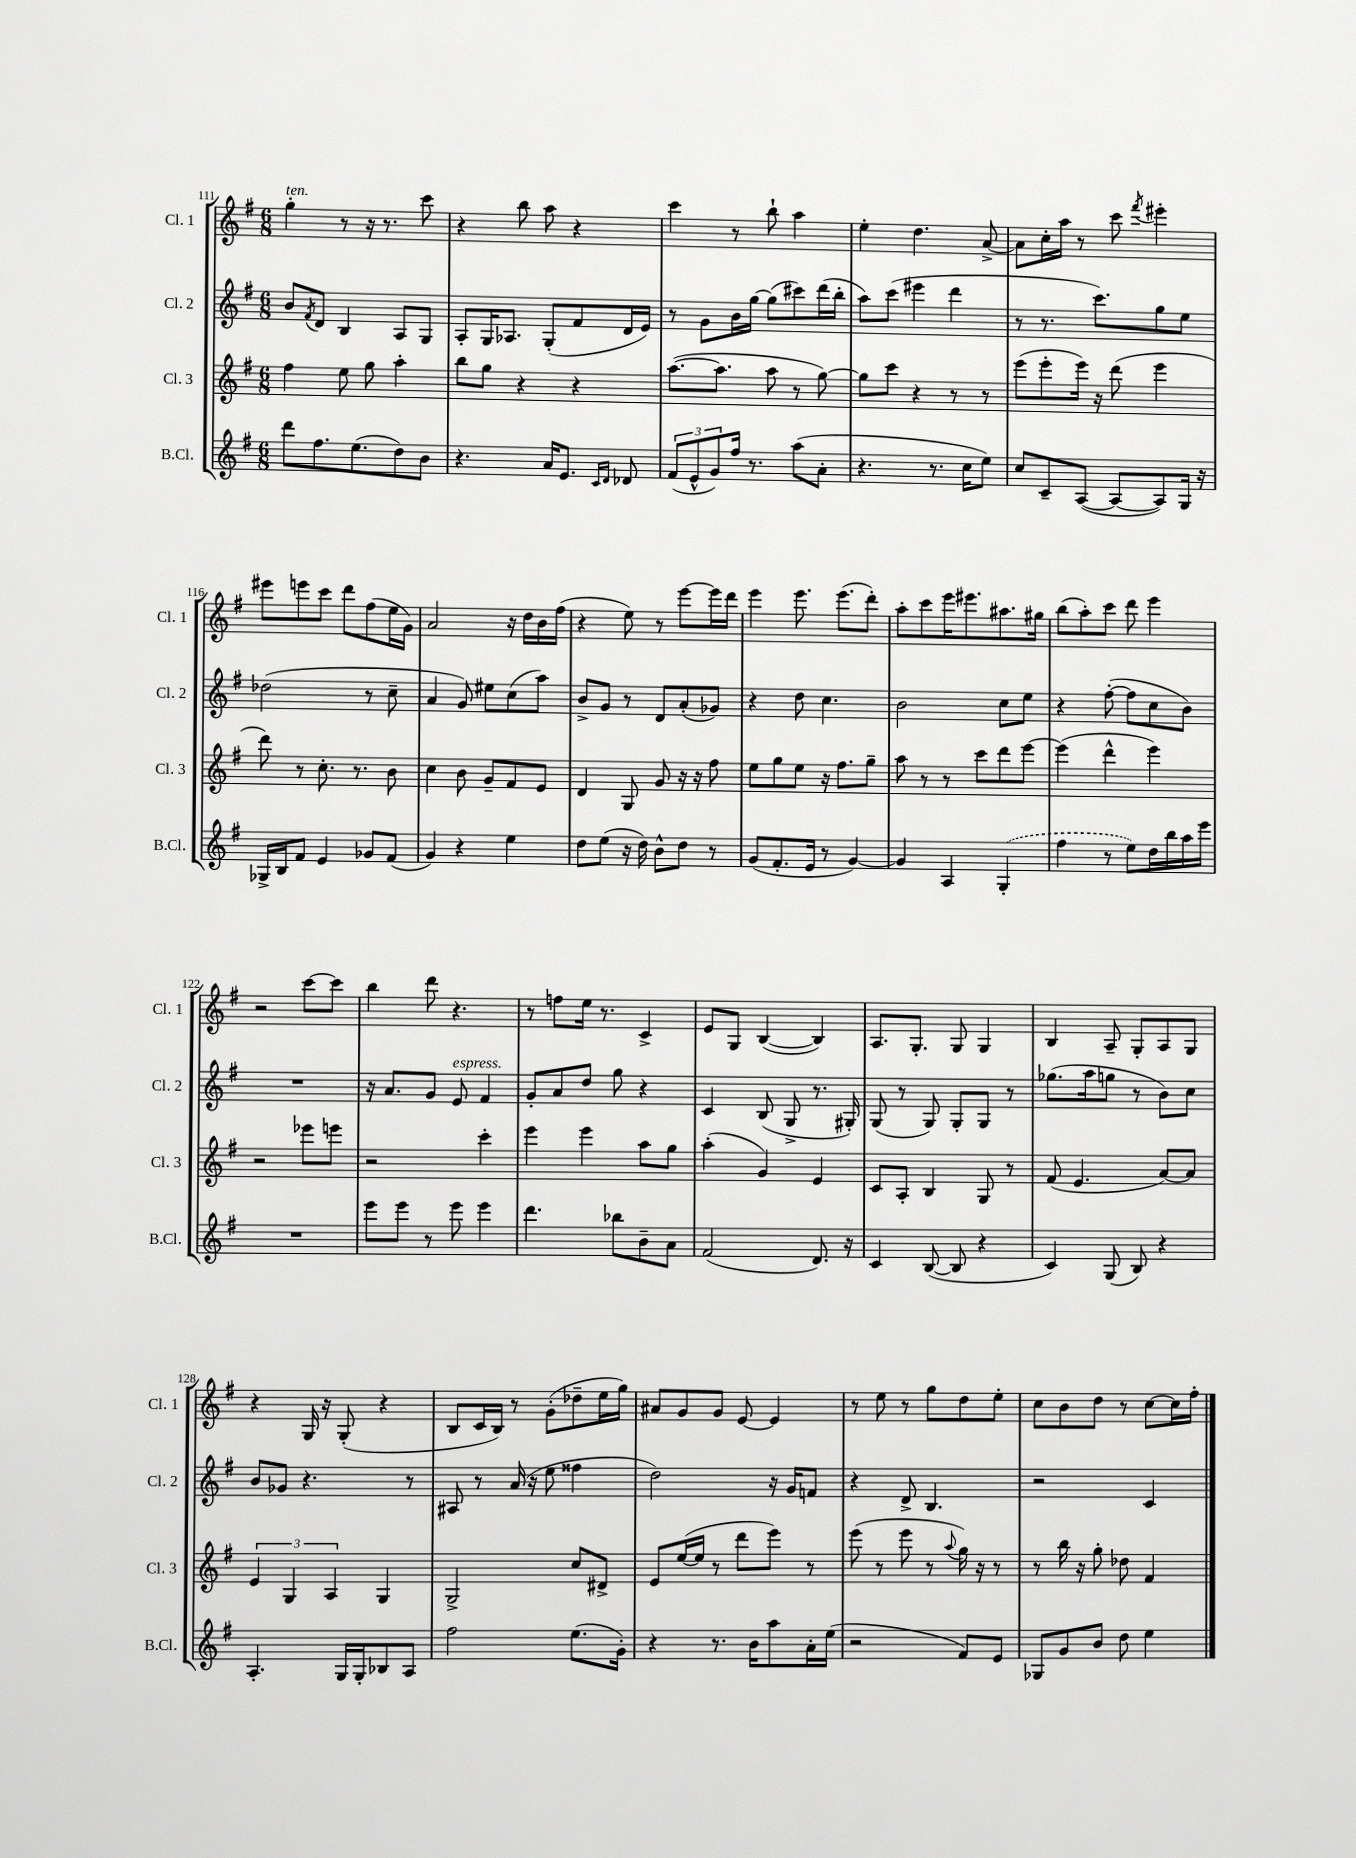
<<
\new StaffGroup <<
\new Staff = "s0" \with { instrumentName = "Cl. 1" shortInstrumentName = "Cl. 1" } {
    \clef treble \key g \major \numericTimeSignature \time 6/8
    g''4-.^\markup { \italic "ten." } r8 r16 r8. c'''8 |
    r4 b''8 a''8 r4 |
    c'''4 r8 b''8-! a''4 |
    e''4-. d''4. a'8~-> |
    a'8 c''16-. a''16 r8 c'''8 \acciaccatura { fis'''8 } eis'''4-. |
    eis'''8 e'''8 c'''8 d'''8 fis''8( e''16 g'16) |
    a'2 r16 d''16 b'16 fis''16( |
    r4 e''8) r8 e'''8~ e'''16 d'''16 |
    e'''4 e'''8. e'''8.( d'''8-.) |
    a''8-. c'''8 e'''16 eis'''8. ais''8. gis''16 |
    b''8( a''8-.) c'''8 d'''8 e'''4 |
    r2 c'''8~ c'''8 |
    b''4 d'''8 r4. |
    r8 f''8 e''16 r8. c'4-> |
    e'8 g8 b4~( b4) |
    a8. g8.-. g8 g4 |
    b4 a8-- g8-. a8 g8 |
    r4 g16 r16 g8-.( r4 |
    b8 c'16 b16) r8 g'8-.( des''8-- e''16 g''16) |
    ais'8 g'8 g'8 e'8~ e'4 |
    r8 e''8 r8 g''8 d''8 e''8-. |
    c''8 b'8 d''8 r8 c''8~ c''16 fis''16-. \bar "|." |
}
\new Staff = "s1" \with { instrumentName = "Cl. 2" shortInstrumentName = "Cl. 2" } {
    \clef treble \key g \major \numericTimeSignature \time 6/8
    b'8 \acciaccatura { fis'8 } d'8 b4 a8 g8 |
    a8-. g16 aes8. g8-.( fis'8 d'16 e'16) |
    r8 g'8 b'16 g''16~ g''8( cis'''8) d'''16( b''16-. |
    a''8) c'''8( eis'''4 d'''4 |
    r8 r8. c'''8.) g''8 e''8 |
    des''2( r8 c''8-- |
    a'4 g'8) eis''8 c''8( a''8) |
    b'8-> g'8 r8 d'8 a'8-.( ges'8) |
    r4 d''8 c''4. |
    b'2 c''8 e''8 |
    r4 fis''8~-.( fis''8 c''8 b'8) |
    R2. |
    r16 a'8. g'8 e'8^\markup { \italic "espress." } fis'4 |
    g'8-. a'8 d''8 g''8 r4 |
    c'4 b8( g8-> r8. gis16-.) |
    g8( r8 g8) g8-. g8 r8 |
    ges''8.( a''16 g''8 r8 b'8) c''8 |
    b'8 ges'8 r4. r8 |
    ais8 r8 a'16( r16 e''8 fisis''4 |
    d''2) r16 g'16 f'8 |
    r4 d'8-> b4. |
    r2 c'4 \bar "|." |
}
\new Staff = "s2" \with { instrumentName = "Cl. 3" shortInstrumentName = "Cl. 3" } {
    \clef treble \key g \major \numericTimeSignature \time 6/8
    fis''4 e''8 g''8 a''4-. |
    b''8 g''8 r4 r4 |
    a''8.~( a''8. a''8 r8 g''8~) |
    g''8 c'''8 r4 r8 r8 |
    e'''8( e'''8-. e'''16) r16 d'''8( e'''4 |
    d'''8) r8 c''8.-. r8. b'8 |
    c''4 b'8 g'8-- fis'8 e'8 |
    d'4 g8 g'8 r16 r16 fis''8 |
    e''8 g''8 e''8 r16 fis''8. g''8-- |
    a''8 r8 r8 c'''8 d'''8 e'''8~ |
    e'''4( d'''4-^ e'''4) |
    r2 ees'''8 e'''8 |
    r2 c'''4-. |
    e'''4 e'''4 a''8 g''8 |
    a''4-.( g'4) e'4 |
    c'8 a8-. b4 g8 r8 |
    fis'8( e'4. a'8~) a'8 |
    \tuplet 3/2 { e'4 g4 a4 } g4 |
    g2-> c''8 dis'8-> |
    e'8 e''16~( e''16 r8 d'''8 e'''8) r8 |
    e'''8( r8 e'''8 r8 \appoggiatura { a''8 } g''16) r16 r8 |
    r8 b''16 r16 g''8-. des''8 fis'4 \bar "|." |
}
\new Staff = "s3" \with { instrumentName = "B.Cl." shortInstrumentName = "B.Cl." } {
    \clef treble \key g \major \numericTimeSignature \time 6/8
    d'''8 fis''8. e''8.( d''8) b'8 |
    r4. a'16 e'8. \grace { c'16 d'16 } des'8 |
    \tuplet 3/2 { fis'8( e'8-^ g'8) } fis''16 r8. a''8( a'8-. |
    r4. r8. c''16 e''8) |
    c''8 c'8-- a8~( a8~ a8) g16 r16 |
    ges16-> b16 fis'8 e'4 ges'8 fis'8( |
    g'4) r4 e''4 |
    d''8 e''8( r16 d''16) b'8-^ d''8 r8 |
    g'8( fis'8.-. e'16 r8 g'4~) |
    g'4 a4 \once \slurDashed g4-.( |
    fis''4 r8 e''8) d''16 b''16 a''16 e'''16 |
    R2. |
    e'''8 e'''8 r8 e'''8 e'''4 |
    d'''4. bes''8 b'8-- a'8 |
    fis'2( d'8.) r16 |
    c'4 b8~( b8 r4 |
    c'4) g8( b8) r4 |
    a4.-. g16 g16-. bes8 a8 |
    fis''2 e''8.( g'16-.) |
    r4 r8. b'16 a''8 a'16-. e''16( |
    r2 fis'8) e'8 |
    ges8 g'8 b'8 d''8 e''4 \bar "|." |
}
>>
>>
\layout { \context { \Score currentBarNumber = #111 } }
